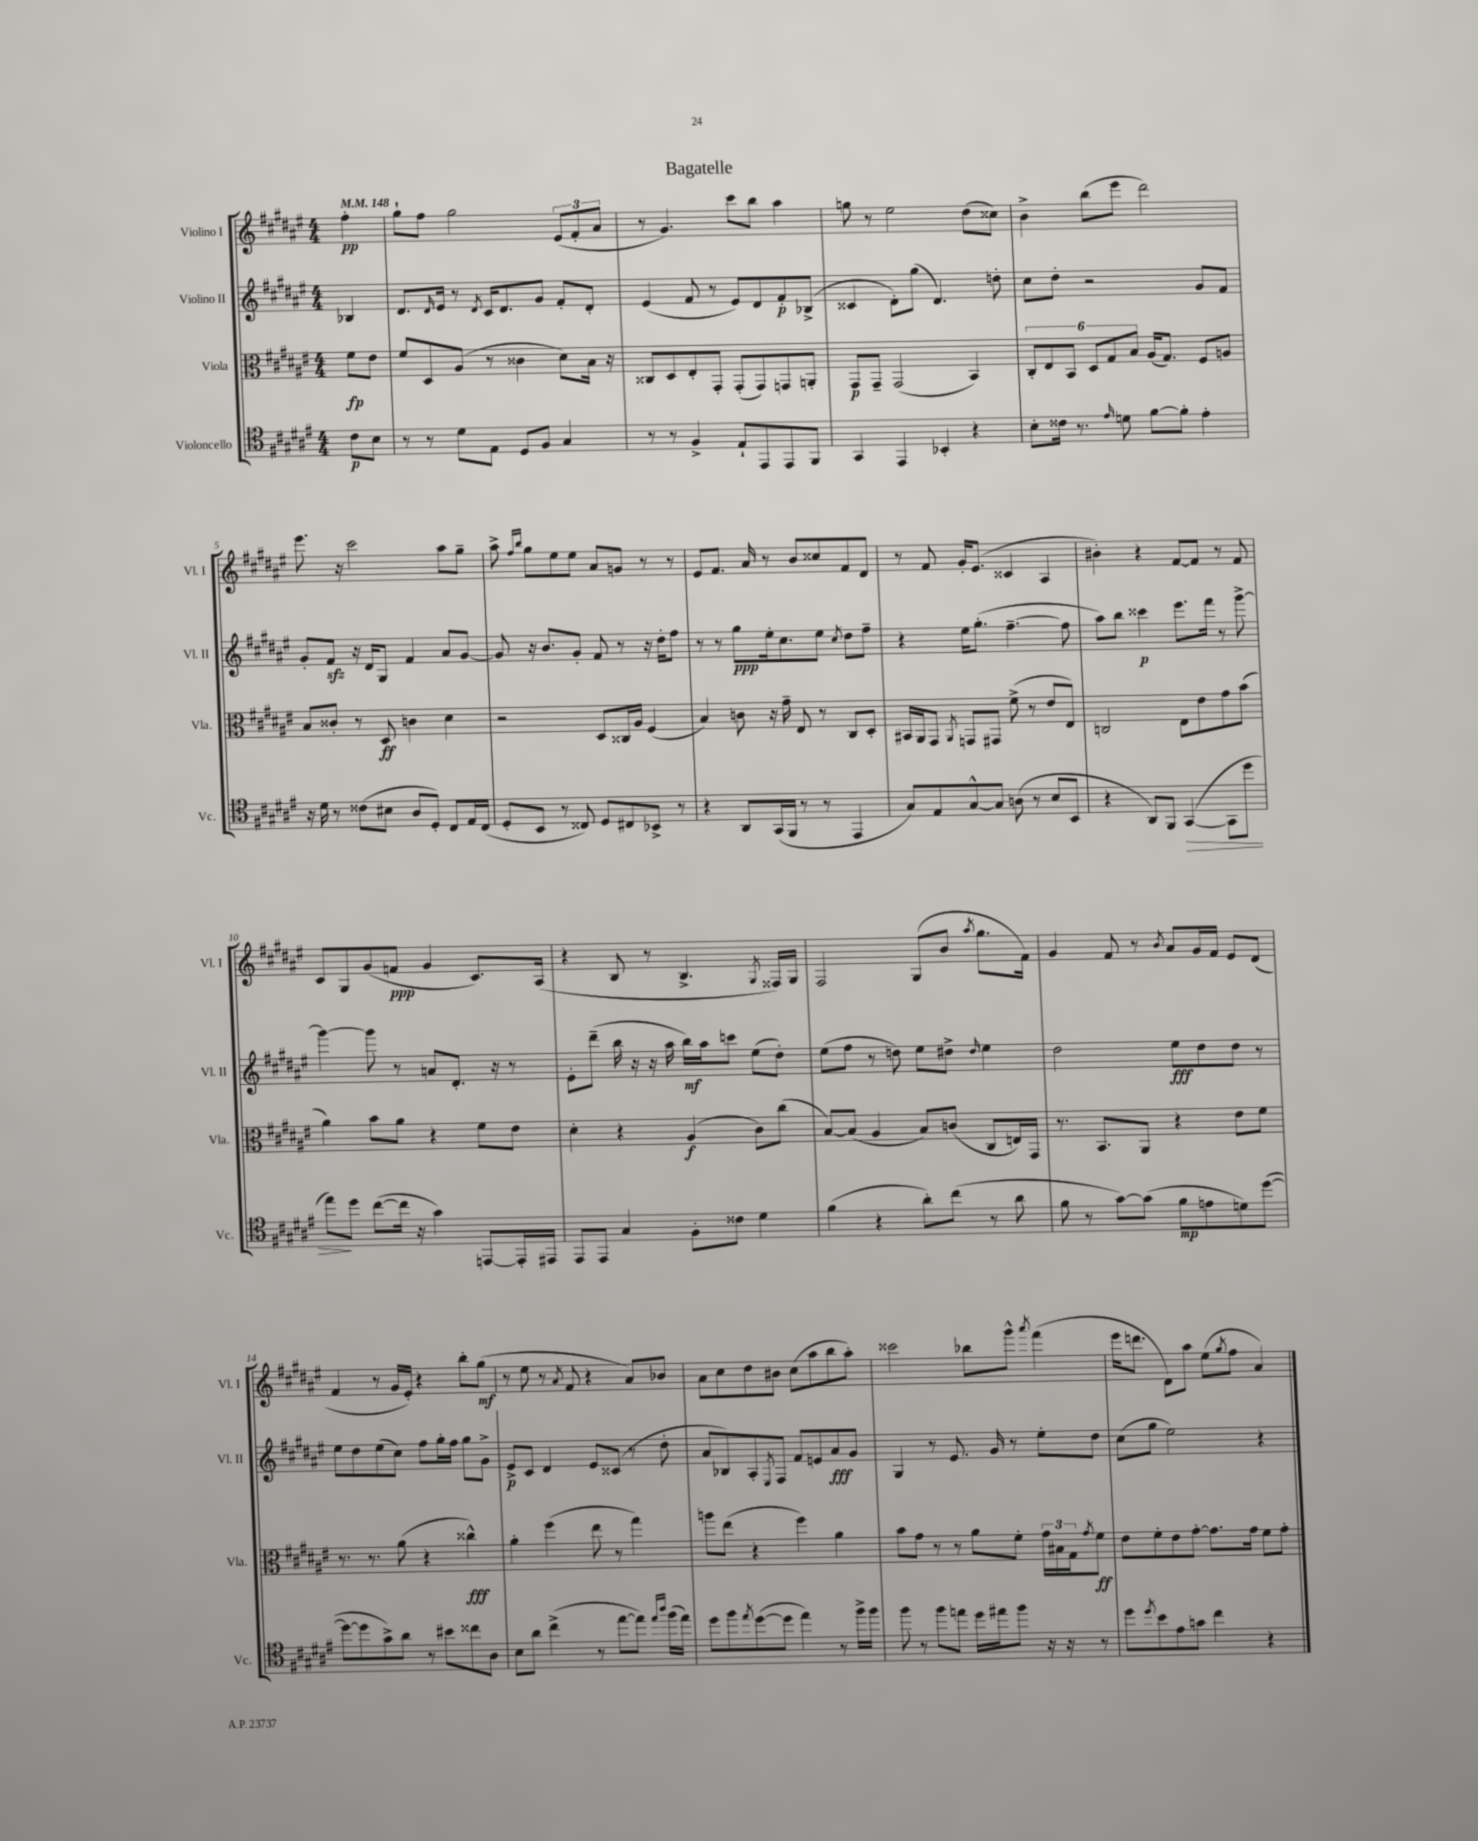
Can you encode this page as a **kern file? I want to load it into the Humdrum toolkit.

**kern	**dynam	**kern	**dynam	**kern	**dynam	**kern	**dynam
*part4	*part4	*part3	*part3	*part2	*part2	*part1	*part1
*staff4	*staff4	*staff3	*staff3	*staff2	*staff2	*staff1	*staff1
*I"Violoncello	*	*I"Viola	*	*I"Violino II	*	*I"Violino I	*
*I'Vc.	*	*I'Vla.	*	*I'Vl. II	*	*I'Vl. I	*
*clefC4	*	*clefC3	*	*clefG2	*	*clefG2	*
*k[f#c#g#d#a#e#]	*	*k[f#c#g#d#a#e#]	*	*k[f#c#g#d#a#e#]	*	*k[f#c#g#d#a#e#]	*
*M4/4	*	*M4/4	*	*M4/4	*	*M4/4	*
*MM148	*	*MM148	*	*MM148	*	*MM148	*
=	=	=	=	=	=	=	=
8c#\L	p	8f#\L	fp	4B-X/	.	4ff#'\	pp
8B\J	.	8e#\J	.	.	.	.	.
=1	=1	=1	=1	=1	=1	=1	=1
8r	.	8f#/L	.	8.d#/L	.	8gg#`\L	.
8r	.	8D#/	.	.	.	8ff#\J	.
.	.	.	.	16qqd#/	.	.	.
.	.	.	.	16e#/Jk	.	.	.
8d#\L	.	(8A#/J	.	8r	.	2gg#\	.
.	.	.	.	8qd#/	.	.	.
8E#\J	.	8r	.	16c#/KL	.	.	.
.	.	.	.	8.d#/	.	.	.
8D#/L	.	4c##X\	.	.	.	.	.
8F#/J	.	.	.	8g#/J	.	.	.
4G#/	.	8d#\L)	.	8f#'/L	.	(12e#/L	.
.	.	.	.	.	.	12f#'/	.
.	.	16B\Jk	.	8d#'/J	.	.	.
.	.	.	.	.	.	12a#/J	.
.	.	16r	.	.	.	.	.
=2	=2	=2	=2	=2	=2	=2	=2
8r	.	8C##X/L	.	(4e#/	.	8r	.
8r	.	8D#/	.	.	.	4.g#/)	.
4F#^/	.	8E#'/	.	8f#/	.	.	.
.	.	8GG#'/J	.	8r	.	.	.
8E#`/L	.	(8GG#'/L	.	8e#/L)	.	8ccc#\L	.
8EE#/	.	8GG#/)	.	8d#/	.	8bb\J	.
8EE#/	.	8GGn/	.	8f#'/	p	4aa#\	.
8FF#/J	.	8AAn'/J	.	(8B-X^/J	.	.	.
=3	=3	=3	=3	=3	=3	=3	=3
4GG#/	.	8GG#/L	p	4c##X/	.	8ggn\	.
.	.	8GG#~/J	.	.	.	8r	.
4EE#/	.	(2GG#/	.	8d#'\L)	.	2ee#\	.
.	.	.	.	(8gg#\J	.	.	.
4BB-X'/	.	.	.	4.d#/)	.	.	.
4r	.	4BB/)	.	.	.	(8dd#\L	.
.	.	.	.	8ddn'\	.	8cc##X\J)	.
=4	=4	=4	=4	=4	=4	=4	=4
8B'\L	.	12C#'/L	.	8cc#\L	.	4b^\	.
.	.	12E#/	.	.	.	.	.
16c##X\Jk	.	.	.	8dd#'\J	.	.	.
.	.	12BB/J	.	.	.	.	.
8.r	.	.	.	.	.	.	.
.	.	12D#/L	.	2r	.	(8bb\L	.
.	.	12G#/	.	.	.	.	.
16qqe#/	.	.	.	.	.	.	.
8dn\	.	.	.	.	.	8eee#\J	.
.	.	12B/J	.	.	.	.	.
[8f#\L	.	(16A#/KL	.	.	.	2ddd#\)	.
.	.	8.G#/J)	.	.	.	.	.
8f#'\J]	.	.	.	.	.	.	.
4e#'\	.	8F#/L	.	8g#/L	.	.	.
.	.	8An/J	.	8f#/J	.	.	.
!!LO:LB:g=z
=5	=5	=5	=5	=5	=5	=5	=5
16r	.	8B/L	.	8g#'/L	.	8.eee#\	.
16d#\	.	.	.	.	.	.	.
8r	.	8c##X'/J	.	8f#zz/J	.	.	.
.	.	.	.	.	.	16r	.
(8c##X\L	.	8r	.	16r	.	2ccc#\	.
.	.	.	.	16d#/KL	.	.	.
8B#X\J	.	8D#/	ff	8G#/J	.	.	.
8A#/L	.	4cn\	.	4f#/	.	.	.
8D#'/J)	.	.	.	.	.	.	.
8C#/L	.	4d#\	.	8a#/L	.	8aa#\L	.
16E#/L	.	.	.	[8g#/J	.	8gg#~\J	.
(16C#/JJ	.	.	.	.	.	.	.
=6	=6	=6	=6	=6	=6	=6	=6
8D#'/L	.	2r	.	8g#/]	.	8aa#^\	.
.	.	.	.	.	.	16qqff#/LL	.
.	.	.	.	.	.	16qqbb/JJ	.
8BB/J	.	.	.	16r	.	8gg#\L	.
.	.	.	.	8.b/L	.	.	.
8r	.	.	.	.	.	8ee#\	.
8C##X/)	.	.	.	8g#'/J	.	8ee#\J	.
8D#/L	.	8D#/L	.	8f#/	.	8a#/L	.
8C#X/	.	16C##X/L	.	8r	.	8gn/J	.
.	.	16A#/JJ	.	.	.	.	.
8BB-X^/J	.	(4F#/	.	16r	.	8r	.
.	.	.	.	16dd#'\KL	.	.	.
8r	.	.	.	8ff#\J	.	8r	.
=7	=7	=7	=7	=7	=7	=7	=7
4r	.	4B/)	.	8r	.	8e#/L	.
.	.	.	.	8r	.	8.f#/J	.
8AA#/L	.	8cn\	.	8gg#\L	ppp	.	.
.	.	.	.	.	.	16a#/	.
(16GG#/L	.	16r	.	16ee#'\k	.	8r	.
16FF#/JJ	.	16g#~\	.	8.cc#\	.	.	.
8r	.	8E#/	.	.	.	8b/L	.
8r	.	8r	.	8ee#\J	.	8cc##X/	.
.	.	.	.	8qcc#/	.	.	.
4EE#/	.	8C#/L	.	8dd#\L	.	8f#/	.
.	.	8D#'/J	.	8ff#~\J	.	8d#/J	.
=8	=8	=8	=8	=8	=8	=8	=8
8G#/L)	.	16BB#X/LL	.	4r	.	8r	.
.	.	16AA#/J	.	.	.	.	.
8E#/	.	8GG#/J	.	.	.	8f#/	.
.	.	8qAA#/	.	.	.	.	.
[8G#^^/	.	8GGn/L	.	16ee#\KL	.	16g#'/KL	.
.	.	.	.	(8.gg#'\J	.	(8.e#/J	.
8G#/J]	.	8GG#X/J	.	.	.	.	.
(8An\	.	(8f#^\	.	[4.ff#~\	.	4c##X/	.
8r	.	8r	.	.	.	.	.
8B/L	.	8e#/L	.	.	.	4A#/	.
8BB/J	.	8E#/J)	.	8ff#\]	.	.	.
=9	=9	=9	=9	=9	=9	=9	=9
4r	.	2Cn/	.	8aa#\L)	.	4b#X'\)	.
.	.	.	.	8bb\J	.	.	.
8AA#/L)	.	.	.	4ccc##X\	p	4r	.
8FF#/J	.	.	.	.	.	.	.
!	!LO:HP:b	!	!	!	!	!	!
([4GG#/	>	8E#\L	.	8.eee#\L	.	[8f#/L	.
.	.	8e#\	.	.	.	8f#/J]	.
.	.	.	.	16fff#\Jk	.	.	.
8GG#\L]	.	8g#\	.	8r	.	8r	.
8dd#\J	.	(8b\J	.	[8ggg#^\	.	8f#/	.
!!LO:LB:g=z
=10	=10	=10	=10	=10	=10	=10	=10
8ee#\L)	.	4a#\)	.	4ggg#\_	.	8c#/L	.
8dd#\J	]	.	.	.	.	8G#/	.
([8cc#\L	.	8b\L	.	8ggg#\]	.	(8g#/	.
16cc#\Jk]	.	8a#\J	.	8r	.	8fn/J	ppp
16r	.	.	.	.	.	.	.
4g#\)	.	4r	.	8an/L	.	4g#/	.
.	.	.	.	8.d#'/J	.	.	.
[8EEn/L	.	8f#\L	.	.	.	8.c#/L)	.
.	.	.	.	16r	.	.	.
16EE'/L]	.	8e#\J	.	8r	.	.	.
16EE#X/JJ	.	.	.	.	.	(16A#/Jk	.
=11	=11	=11	=11	=11	=11	=11	=11
8EE#/L	.	4d#'\	.	8e#'\L	.	4r	.
8EE#/J	.	.	.	(8ddd#~\J	.	.	.
4G#/	.	4r	.	16bb\	.	8B/	.
.	.	.	.	16r	.	.	.
.	.	.	.	16r	.	8r	.
.	.	.	.	16aa#\	.	.	.
8F#'\L	.	(4A#/	f	16bb\LL)	mf	4.B^/	.
.	.	.	.	16aa#\J	.	.	.
8c##X\J	.	.	.	8cccn\J	.	.	.
4d#\	.	8c#\L)	.	(8ee#\L	.	.	.
.	.	.	.	.	.	8qG#/	.
.	.	(8cc#\J	.	8dd#'\J)	.	16F##X/LL)	.
.	.	.	.	.	.	16G#/JJ	.
=12	=12	=12	=12	=12	=12	=12	=12
(4f#\	.	[8B/L)	.	(8ee#\L	.	2F#/	.
.	.	(8B/J]	.	8ff#\J	.	.	.
4r	.	4A#/	.	8r	.	.	.
.	.	.	.	8ddn\)	.	.	.
8a#'\L)	.	8B/L)	.	8ee#\L	.	(8G#/L	.
(8cc#\J	.	(8cn/J	.	8dd#X^\J	.	8b/J	.
.	.	.	.	16qqdd#/	.	8qaa#/	.
8r	.	8C#/L	.	4ee#\	.	8.gg#\L	.
8a#\	.	16En/L)	.	.	.	.	.
.	.	16GG#/JJ	.	.	.	16f#\Jk)	.
=13	=13	=13	=13	=13	=13	=13	=13
8f#\	.	8.r	.	2dd#\	.	4g#/	.
8r	.	.	.	.	.	.	.
.	.	8.BB/L	.	.	.	.	.
[8g#\L)	.	.	.	.	.	8f#/	.
(8g#\J]	.	8AA#/J	.	.	.	8r	.
.	.	.	.	.	.	8qb/	.
8f#\L	mp	4r	.	8ee#\L	fff	8a#/L	.
8en\	.	.	.	8dd#\	.	16g#/L	.
.	.	.	.	.	.	16f#/JJ	.
8dn\)	.	8e#\L	.	8dd#\J	.	8e#/L	.
([8dd#\J	.	8f#\J	.	8r	.	(8d#/J	.
!!LO:LB:g=z
=14	=14	=14	=14	=14	=14	=14	=14
8dd#\L_	.	8.r	.	8ee#\L	.	4f#/	.
8dd#\]	.	.	.	8dd#\	.	.	.
.	.	8.r	.	.	.	.	.
8g#^\)	.	.	.	(8ee#\	.	8r	.
8a#\J	.	(8a#\	.	8cc#\J)	.	16g#/LL	.
.	.	.	.	.	.	16e#'/JJ)	.
8r	.	4r	.	8ff#\L	.	4r	.
8b#X\L	.	.	.	16gg#'\L	.	.	.
.	.	.	.	16ff#\JJ	.	.	.
8cc##X\	.	4cc##X^^\)	fff	8gg#\L	.	8bb'\L	.
8A#\J	.	.	.	8g#^\J	.	(8gg#\J	mf
=15	=15	=15	=15	=15	=15	=15	=15
8B\L	.	4a#'\	.	8e#^/L	p	8r	.
8a#\J	.	.	.	8c#/J	.	8ee#\	.
(4cc#^\	.	(4ff#\	.	4d#/	.	8r	.
.	.	.	.	.	.	8qa#/	.
.	.	.	.	.	.	8f#/	.
8r	.	8ee#\	.	8e#/L	.	4r	.
[8ee#\L	.	8r	.	(8c##X/J	.	.	.
8ee#\J])	.	4gg#\)	.	8r	.	8a#/L)	.
16qqee#/LL	.	.	.	.	.	.	.
16qqaa#/JJ	.	.	.	.	.	.	.
(16ff#\LL	.	.	.	8dd#'\	.	8b-X/J	.
16ee#\JJ)	.	.	.	.	.	.	.
=16	=16	=16	=16	=16	=16	=16	=16
8dd#\L	.	8aan\L	.	8a#/L	.	8a#\L	.
8ff#\	.	(8ee#\J	.	8B-X/)	.	8cc#\	.
8qee#/	.	.	.	.	.	.	.
([8dd#\	.	4r	.	8A#'/	.	8dd#\	.
.	.	.	.	8qE#/	.	.	.
8dd#\J]	.	.	.	8F#/J	.	8b#X\J	.
4ee#\)	.	4ff#\)	.	8f#/L	.	(8cc#\L	.
.	.	.	.	8en/	.	8aa#\	.
8r	.	4a#\	.	8a#/	fff	8bb\	.
16ff#^\LL	.	.	.	8g#/J	.	8aa#'\J)	.
16ff#\JJ	.	.	.	.	.	.	.
=17	=17	=17	=17	=17	=17	=17	=17
8ff#\	.	8b\L	.	4G#/	.	2ccc##X\	.
8r	.	8g#\J	.	.	.	.	.
8ff#\L	.	8r	.	8r	.	.	.
8een\J	.	8r	.	8.e#/	.	.	.
16dd#\LL	.	8a#\L	.	.	.	8bb-X\L	.
16ee#X\J	.	.	.	16g#/	.	.	.
8ff#\J	.	8f#'\J	.	8r	.	8ggg#^^\J	.
.	.	.	.	.	.	8qaaa#/	.
16r	.	24g#\LL	.	8ee#'\L	.	(4fff#\	.
.	.	24B#X\	.	.	.	.	.
16r	.	.	.	.	.	.	.
.	.	24G#\J	.	.	.	.	.
.	.	8qg#/	.	.	.	.	.
8r	.	8f#\J	ff	8dd#\J	.	.	.
=18	=18	=18	=18	=18	=18	=18	=18
8dd#\L	.	8e#\L	.	(8cc#\L	.	16eee#\KL	.
.	.	.	.	.	.	8.dddn\J	.
8qdd#/	.	.	.	.	.	.	.
8b\	.	8f#'\	.	8gg#\J	.	.	.
8e#\	.	8e#\	.	2ee#\)	.	8d#\L)	.
8gn\J	.	[8g#'\J	.	.	.	8aa#\J	.
4cc#\	.	8.g#\L]	.	.	.	(8ee#\L	.
.	.	.	.	.	.	8qgg#/	.
.	.	.	.	.	.	8ff#\J	.
.	.	16g#\Jk	.	.	.	.	.
4r	.	8f#\L	.	4r	.	4a#/)	.
.	.	8g#'\J	.	.	.	.	.
==	==	==	==	==	==	==	==
*-	*-	*-	*-	*-	*-	*-	*-
